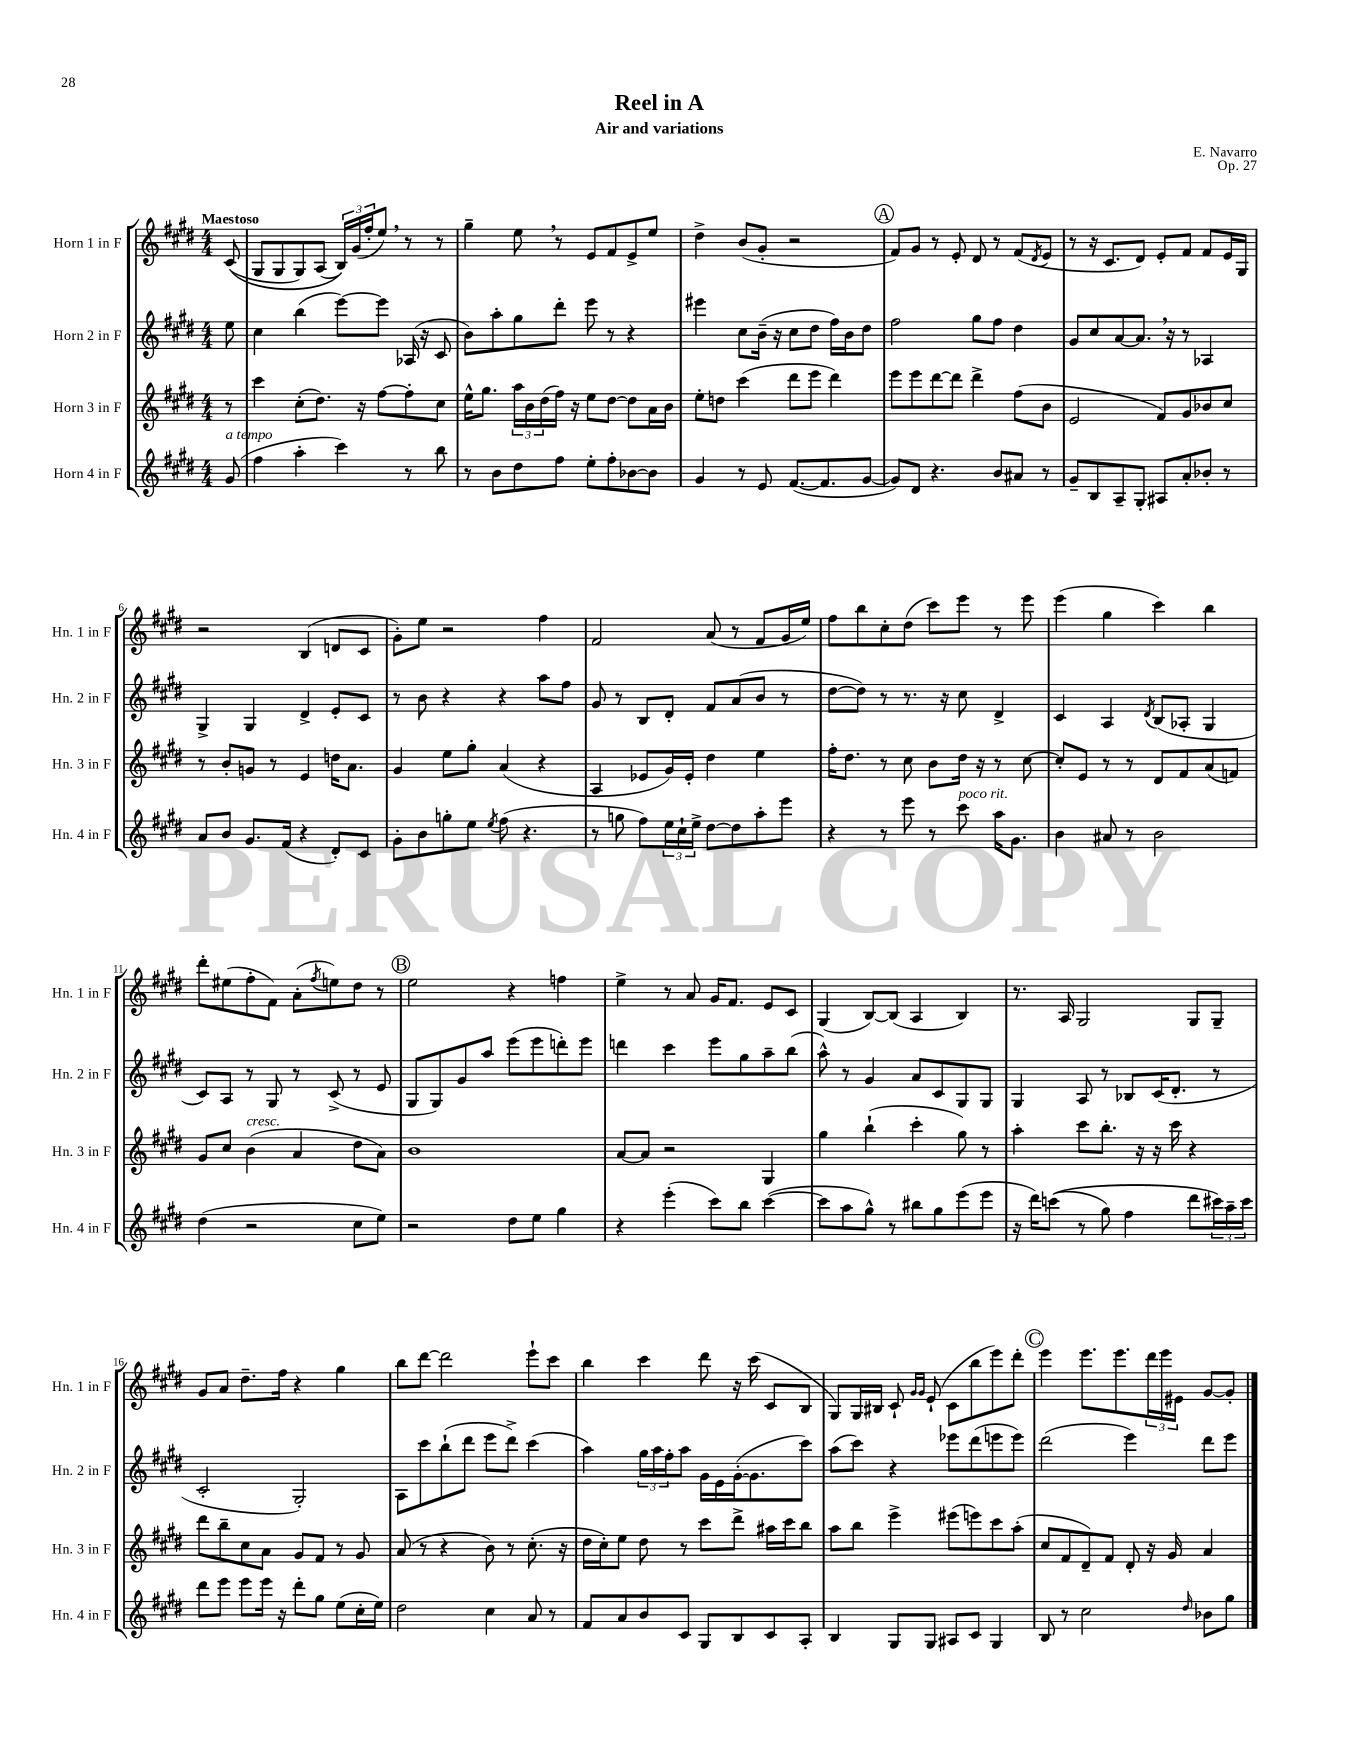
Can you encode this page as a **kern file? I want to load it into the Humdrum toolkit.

**kern	**kern	**kern	**kern
*staff4	*staff3	*staff2	*staff1
*clefG2	*clefG2	*clefG2	*clefG2
*k[f#c#g#d#]	*k[f#c#g#d#]	*k[f#c#g#d#]	*k[f#c#g#d#]
*M4/4	*M4/4	*M4/4	*M4/4
(8g#	8r	8ee	&((8c#
=	=	=	=
4ff#	4ccc#	4cc#	8G#
.	.	.	8G#
4aa'	(8cc#'	(4bb	8G#)
.	8.dd#)	.	(8A
4ccc#)	.	[8eee)	24B)&)
.	.	.	(24g#
.	16r	.	.
.	.	.	24ff#'
.	[8ff#	8eee]	8ee)
8r	8ff#']	(16A-	8r
.	.	16r	.
8bb	8cc#	8c#	8r
=	=	=	=
8r	16ee^^	8b)	4gg#~
.	8.gg#	.	.
8b	.	8aa'	.
8dd#	24aa	8gg#	8ee
.	24b	.	.
.	(24dd#	.	.
8ff#	16ff#)	8ddd#'	8r
.	16r	.	.
8ee'	8ee	8eee	8e
8ff#'	[8dd#	8r	8f#
[8b-	8dd#]	4r	8e^
8b-]	16a	.	8ee
.	16b	.	.
=	=	=	=
4g#	8ee'	4eee#	4dd#^
.	8dd	.	.
8r	(4ccc#	8cc#	(8b
8e	.	(16b~	8g#'
.	.	16r	.
([8.f#	8ddd#	8cc#	2r
.	8eee	8dd#	.
8.f#]	.	.	.
.	4ddd#)	16ff#)	.
.	.	16b	.
[8g#	.	8dd#	.
=	=	=	=
8g#])	8eee	2ff#	8f#)
8d#	8eee	.	8g#
4.r	[8ddd#	.	8r
.	8ddd#]	.	8e'
.	4ddd#^	8gg#	8d#
8b	.	8ff#	8r
8a#	(8ff#	4dd#	(8f#
.	.	.	8qd#
8r	8b	.	8e
=	=	=	=
8g#~	2e	8g#	8r
8B	.	8cc#	16r
.	.	.	8.c#
8A~	.	[8a	.
8G#'	.	8.a]	8d#)
8A#	8f#)	.	8e'
.	.	16r	.
8a'	8g#	8r	8f#
8b-'	8b-	4A-	8f#
8r	8cc#	.	16e
.	.	.	16G#
=	=	=	=
8a	8r	4G#^	2r
8b	8b'	.	.
8.g#	8g	4G#	.
.	8r	.	.
(16f#	.	.	.
4r	4e	4d#^	(4B
8d#')	16dd	8e'	8d
.	8.a	.	.
8c#	.	8c#	8c#
=	=	=	=
8g#'	4g#	8r	8g#')
8b	.	8b	8ee
8gg'	8ee	4r	2r
8ee	8gg#'	.	.
8qee	.	.	.
(8ff#	(4a	4r	.
4.r	.	.	.
.	4r	8aa	4ff#
.	.	8ff#	.
=	=	=	=
8r	4A	8g#	2f#
8gg	.	8r	.
8ff#)	8e-	8B	.
24ee	16g#)	8d#'	.
24cc#`	.	.	.
.	16e-'	.	.
24ee^	.	.	.
[8dd#	4dd#	8f#	(8a
8dd#]	.	(8a	8r
8aa'	4ee	8b	8f#
8eee	.	8r	16g#
.	.	.	16ee)
=	=	=	=
4r	16ff#'	[8dd#	8ff#
.	8.dd#	.	.
.	.	8dd#])	8bb
8r	8r	8r	8cc#'
8eee	8cc#	8.r	(8dd#
8r	8b	.	8ccc#)
.	.	16r	.
8ccc#	16dd#	8cc#	8eee
.	16r	.	.
16aa	8r	4d#^	8r
8.g#	.	.	.
.	[8cc#	.	8eee
=	=	=	=
4b	8cc#']	4c#	(4eee
.	8e	.	.
8a#	8r	4A	4gg#
8r	8r	.	.
.	.	8qd#	.
2b	8d#	(8B	4ccc#)
.	8f#	8A-'	.
.	(8a	4G#	4bb
.	8f)	.	.
=	=	=	=
(4dd#	8g#	8c#)	8ddd#'
.	8cc#	8A	(8ee#
2r	(4b	8r	8ff#'
.	.	8G#	8f#)
.	4a	8r	(8a'
.	.	.	8qff#
.	.	(8c#^	8ee)
8cc#	8dd#	8r	8dd#
8ee)	8a)	8e	8r
=	=	=	=
2r	1b	8G#	2ee
.	.	8G#)	.
.	.	8g#	.
.	.	8aa	.
8dd#	.	(8eee	4r
8ee	.	8eee	.
4gg#	.	8ddd')	4ff
.	.	8eee	.
=	=	=	=
4r	[8a	4ddd	4ee^
.	8a]	.	.
(4eee'	2r	4ccc#	8r
.	.	.	8a
8ccc#)	.	8eee	16g#
.	.	.	8.f#
8bb	.	8gg#	.
([4ccc#	4G#	8aa~	8e
.	.	(8bb	8c#
=	=	=	=
8ccc#]	4gg#	8aa^^)	(4G#
8aa	.	8r	.
8gg#^^)	(4bb`	4g#	[8B)
8r	.	.	(8B]
8bb#	4ccc#'	8a	4A
8gg#	.	8c#	.
(8eee	8gg#)	8G#	4B)
8eee	8r	8G#	.
=	=	=	=
16r	4aa'	4G#	8.r
16ddd#)	.	.	.
&((8ccc	.	.	.
.	.	.	16A
8r	8ccc#	8A	2G#
8gg#)	8.bb'	8r	.
4ff#	.	8B-	.
.	16r	.	.
.	16r	(16c#	.
.	16ccc#	8.d#'	.
8ddd#	4r	.	8G#
24ccc#&)	.	8r	8G#~
24aa~	.	.	.
24ccc#	.	.	.
=	=	=	=
8ddd#	8ddd#	2c#'	8g#
8eee	8bb~	.	8a
8eee	8cc#	.	8.dd#~
16eee	8a	.	.
16r	.	.	16ff#
8ddd#'	8g#	2G#')	4r
8gg#	8f#	.	.
(8ee	8r	.	4gg#
16cc#'	8g#	.	.
16ee)	.	.	.
=	=	=	=
2dd#	(8a	8A	8bb
.	8r	8ccc#	[8ddd#
.	4r	(8bb`	2ddd#]
.	.	8ddd#	.
4cc#	8b)	8eee	.
.	8r	8ddd#^)	.
8a	(8.cc#'	(4ccc#	8eee`
8r	.	.	8ccc#
.	16r	.	.
=	=	=	=
8f#	16dd#	4aa)	4bb
.	16cc#')	.	.
8a	8ee	.	.
8b	8dd#	24gg#	4ccc#
.	.	24aa	.
.	.	24ff#'	.
8c#	8r	8aa	.
8G#	8ccc#	16g#	8ddd#
.	.	16e	.
8B	8ddd#^	([16g#'	16r
.	.	8.g#]	(16ccc#
8c#	16aa#	.	8c#
.	16ccc#	.	.
8A'	8bb	8ccc#)	8B
=	=	=	=
4B	8aa	(8aa	8G#)
.	8bb	8ccc#)	16G#
.	.	.	16B#
8G#	4eee^	4r	8c#`
.	.	.	16qqg#
.	.	.	16qqg#
8G#	.	.	(8e`
8A#	(8eee#	8eee-	8c#
8c#	8eee)	(8ddd#	8bb
4G#	8ccc#	8eee	8eee)
.	(8aa'	8eee)	8ddd#'
=	=	=	=
8B	8cc#	(2ddd#	4eee
8r	8f#	.	.
2cc#	8d#~)	.	8.eee
.	8f#	.	.
.	.	.	8.eee
.	8d#'	4eee)	.
.	16r	.	24ddd#
.	.	.	24eee
.	16g#	.	.
.	.	.	24e#
16qqdd#	.	.	.
8b-	4a	8ddd#	[8g#
8gg#	.	8eee	8g#']
==	==	==	==
*-	*-	*-	*-
